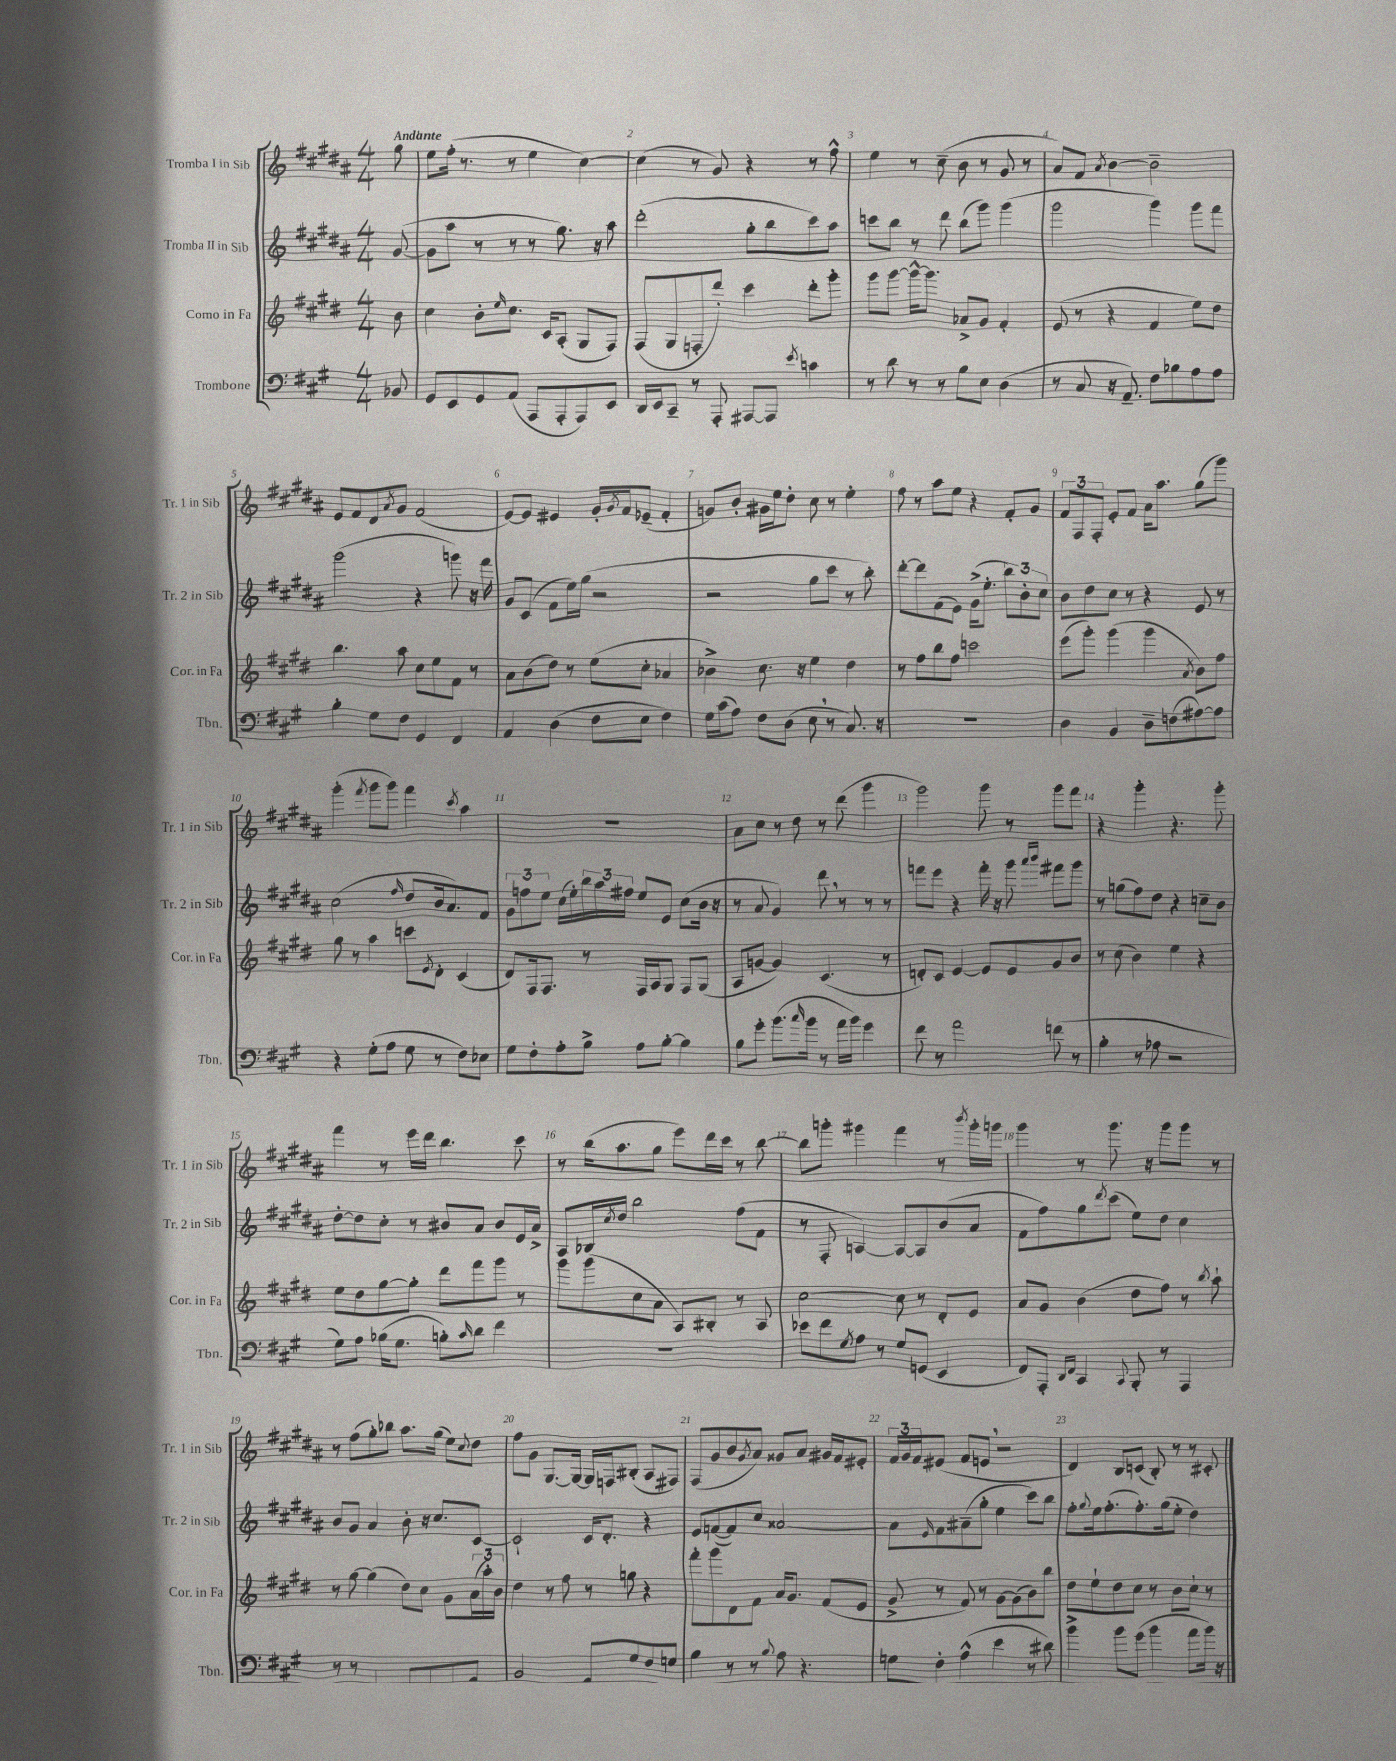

**kern	**kern	**kern	**kern
*part4	*part3	*part2	*part1
*staff4	*staff3	*staff2	*staff1
*I"Trombone	*I"Corno in Fa	*I"Tromba II in Sib	*I"Tromba I in Sib
*I'Tbn.	*I'Cor. in Fa	*I'Tr. 2 in Sib	*I'Tr. 1 in Sib
*clefF4	*clefG2	*clefG2	*clefG2
*k[f#c#g#]	*k[f#c#g#d#]	*k[f#c#g#d#a#]	*k[f#c#g#d#a#]
*M4/4	*M4/4	*M4/4	*M4/4
=	=	=	=
!	!	!	!LO:TX:a:B:t=Andante
8BB-X/	8b\	([8g#/	8gg#\
=1	=1	=1	=1
8GG#/L	4cc#\	8g#\L]	8ee\L
8EE/	.	8aa#\J	(16ff#'\Jk
.	.	.	8.r
8GG#/	8b'\L	8r	.
.	16qqee/	.	.
(8AA/J	8.cc#\J	8r	8r
8AAA/L	.	8r	4ee\
.	16c#/KL	.	.
8AAA'/	(8A'/J	8.gg#\)	.
8AAA/)	8G#/L	.	[4cc#\)
.	.	16r	.
8EE/J	8F#/J)	8aa#\	.
=2	=2	=2	=2
16DD/LL	(8F#/L	(2ddd#'\	(4cc#\]
16EE/J	.	.	.
8CC#~/J	8G#/	.	.
8r	8Fn'/	.	8r
8AAA'/	8ddd#'/J)	.	8g#/)
[8AAA#X/L	4ccc#\	8gg#'\L	4r
8AAA#/J]	.	8bb\	.
8qe/	.	.	.
4cn\	8ddd#'\L	8ccc#\)	8r
.	8ggg#'\J	8aa#\J	8ff#^^\
=3	=3	=3	=3
8r	8ggg#\L	8cccn\L	4ee\
8d\	[8ggg#\J	8bb\J	.
8r	16ggg#^^\KL_	8r	8r
.	8.ggg#\J]	.	.
8r	.	8ddd#\	(8cc#~\
8B\L	8a-X^/L	(8bb\L	8b\
8E\J	8g#/J	8ggg#\J)	8r
(4D\	4f#'/	(4ggg#\	8g#/
.	.	.	8r
=4	=4	=4	=4
8r	(8e/	2ggg#\	8a#/L)
8C#/	8r	.	8f#/J
.	.	.	8qa#/
16r	4r	.	[4b\
8.AA~/)	.	.	.
8F#\L	4f#/	4ggg#\)	2b~\]
8B-X\	.	.	.
8A\	8ee\L)	8ggg#\L	.
8A\J	8dd#\J	8fff#\J	.
!!LO:LB:g=z
=5	=5	=5	=5
4B'\	4.bb\	(2ggg#\	8e/L
.	.	.	8f#/
8G#\L	.	.	8d#/
.	.	.	8qa#/
8F#\J	8aa\	.	8g#/J
4GG#/	8cc#\L	4r	(2f#/
.	8ee\	.	.
4FF#/	8f#\J	8gggn\)	.
.	8r	16r	.
.	.	16fff#\	.
=6	=6	=6	=6
4AA/	8a\L	8g#/L	[8e/L)
.	(8b\	(8c#/J	8e/J]
(4D\	8dd#\J)	8f#\L	4e#X/
.	8r	16ee\L)	.
.	.	(16gg#\JJ	.
8F#\L	(8ee\L	2r	16g#'/LL
.	.	.	8qg#/
.	.	.	16f#/J
8E\J	8cc#'\J	.	(8e-X~/J
4F#\)	4a-X/	.	4f#'/
=7	=7	=7	=7
16G#\LL	4b-X^\)	2r	8gn/L)
(16c#\J	.	.	.
8A\J)	.	.	8b'/J
8F#\L	8.cc#\	.	16g#X\LL
.	.	.	16ee\J
(8D\J	.	.	8dd#'\J
.	16r	.	.
8E,\	4ee\	8gg#\L	8cc#\
8r	.	8ccc#\J	8r
8.C#/)	4dd#\	8r	4ee'\
.	.	8bb'\)	.
16r	.	.	.
=8	=8	=8	=8
1r	8r	[8ddd#'\L	8ff#\
.	8ff#\L	8ddd#\]	8r
.	8bb\	(8f#\	8aa#\L
.	8ff#\J	8e\J)	8ee\J
.	2cccn\	(16g#^\KL	4r
.	.	8.ee'\J	.
.	.	12bb\L)	8f#'/L
.	.	12b'\	.
.	.	.	8g#/J
.	.	12cc#\J	.
=9	=9	=9	=9
4D\	(8eee\L	8b\L	12f#/L
.	.	.	12F#/
.	8ggg#'\J)	8dd#\	.
.	.	.	12F#'/J
4BB/	(4ggg#\	8cc#\J	8e'/L
.	.	8r	8f#/J
8D~\L	4ggg#\	4r	16a#\KL
.	.	.	8.aa#\J
(8Fn\	.	.	.
.	8qa/	.	.
[8A#X\)	8b\L)	8e/	(8gg#\L
8A#\J]	8ff#\J	8r	8ggg#\J)
!!LO:LB:g=z
=10	=10	=10	=10
4r	8gg#\	(2cc#\	(4ggg#'\
.	8r	.	.
.	.	.	8qfff#/
(8G#'\L	4aa\	.	8ggg#\L
8A\J	.	.	8ggg#\J)
.	.	16qqff#/	.
8G#\	8cccn\L	8dd#/L	4fff#\
.	8qe/	.	.
8r	8d#'\J	16b/k	.
.	.	8.a#/)	.
.	.	.	8qccc#/
8F#\L)	(4c#/	.	4aa#\
8E-X\J	.	8f#/J	.
=11	=11	=11	=11
8G#\L	8d#/L)	12g#\L	1r
.	.	12ffn\	.
8F#'\	16F#/k	.	.
.	.	12ee\J	.
.	8.F#/J	.	.
8A'\	.	(16cc#\LL	.
.	.	16ee'\)	.
8B^\J	8r	24bb\	.
.	.	24aa#\	.
.	.	24ff#X\JJ	.
8A\L	16F#/LL	8ee/L	.
.	16A/J	.	.
[8B'\J	8G#/J	8e/J	.
4B\]	8F#/L	(8cc#\L	.
.	(8G#/J	16b\Jk	.
.	.	16r	.
=12	=12	=12	=12
8B\L	8A/L	8r	8a#\L
8g#'\J	[8gn/J	8a#/	8cc#\J
(8.b\L	4g/])	4g#/)	8r
.	.	.	8dd#\
16qqcc#/	.	.	.
16b\Jk	.	.	.
8r	(4.c#/	8ddd#,\	8r
16a\LL	.	8r	(8ddd#\
16b\JJ)	.	.	.
4g#\	.	8r	4ggg#\
.	8r	8r	.
=13	=13	=13	=13
8f#\	8dn'/L)	8fffn\L	2ggg#\)
8r	8c#/J	8eee\J	.
2a\	[4e/	4r	.
.	8e/L]	16fff'\	8ggg#\
.	.	16r	.
.	8e/	8ggg#\	8r
.	.	16qqaaa#/LL	.
.	.	16qqbbb/JJ	.
(8fn\	8g#/	8fff#X\L	8ggg#\L
8r	8b/J	8ggg#\J	8fff#\J
=14	=14	=14	=14
4B'\	8r	8r	4r
.	(8cc#\	(8ggn\L	.
8r	4b\)	8ff#\)	4ggg#'\
8A-X\	.	8dd#\J	.
2r	4ee\	4r	4.r
.	4r	8ccn~\L	.
.	.	8b\J	8ggg#'\
!!LO:LB:g=z
=15	=15	=15	=15
8G#\L)	8ee\L	[8dd#'\L	4fff#\
8A\J	8dd#\	8dd#\]	.
(16B-X\KL	[8gg#\	8cc#'\J	8r
8.G#\J	.	.	.
.	8gg#'\J]	8r	16eee\LL
.	.	.	16ddd#\JJ
8Bn'\L)	8ddd#\L	8b#X/L	4.bb\
16qqc#/	.	.	.
8d\J	8fff#\	8a#/J	.
4f#\	8ggg#\J	8b#/L	.
.	8r	16e/L	8ccc#\
.	.	16a#^/JJ	.
=16	=16	=16	=16
1r	8ggg#\L	8A#/L	8r
.	(8ggg#\	16B-X/L	(16bb\KL
.	.	8qcc#/	.
.	.	16dd#/JJ	8.aa#\
.	8cc#\	2bb\	.
.	8a\J	.	8gg#\J
.	8A/L)	.	8eee\L)
.	8B#X'/J	.	16ddd#\L
.	.	.	16ccc#\JJ
.	8r	(8ff#\L	8r
.	8A/	8f#\J	[8bb\
=17	=17	=17	=17
8e-X\L	[2cc#\	8r	8bb\L]
8f#\	.	8F#'/	8gggn'\J
8qG#/	.	.	.
8A\J	.	[4An/)	4ggg#X\
8r	.	.	.
8G#/L	8cc#\]	8A/L_	4fff#\
(8GGn/J	8r	8A/]	.
4EE/	8d#'/L	(8b/	8r
.	.	.	8qbbb/
.	8e/J	8a#/J	16ggg#'\LL
.	.	.	16gggn\JJ
=18	=18	=18	=18
8FF#/L)	8a/L	8f#\L	4ggg#\
8AAA'/J	8g#/J	8ff#\)	.
16qqDD/LL	.	.	.
16qqFF#/JJ	.	.	.
4CC#/	(4b\	8gg#\	8r
.	.	8qddd#/	.
.	.	(8ccc#\J	8.ggg#\
8qqCC#/	.	.	.
8BBB'/	8dd#\L	8ee\L)	.
.	.	.	16r
8r	8ff#\J)	8dd#\J	8ggg#\L
4AAA/	8r	4cc#\	8ggg#\J
.	8qbb/	.	.
.	8aa`\	.	8r
!!LO:LB:g=z
=19	=19	=19	=19
8r	8r	8b/L	8r
8r	[8gg#\	8g#/J	(8ff#\L
4BBB-X/	(4gg#\]	4a#/	8gg#'\)
.	.	.	8bb-X\J
8CCn/L	8dd#\L)	8b'\	8.aa#\L
8BBBn/	8cc#\J	16r	.
.	.	8.cc#/L	(16gg#\Jk
8EE/	8g#\L	.	8ee\L)
.	.	.	8qqcc#/
8GG#'/J	(24a\L	[8c#/J	8dd#\J
.	24aa'\)	.	.
.	24b\JJ	.	.
=20	=20	=20	=20
2BB/	4dd#\	2c#`/]	8ff#\L
.	.	.	8g#\J
.	8r	.	[8.G#/L
.	8ff#\	.	.
.	.	.	16G#/Jk_
8GG#/L	8r	16c#/KL	16G#/LL]
.	.	8.d#'/J	16Fn/J
8G#/	8ggn\	.	(8B#X'/J
8F#/	4r	4r	8A#/L
8Gn/J	.	.	8F#X/J)
=21	=21	=21	=21
4B\	8fff#'\L	8e/L	(8F#/L
.	8ggg#\	([8fn/	8g#/
8r	8d#\	8f/])	8b/
.	.	.	8qg#/
8r	8f#\J	8cc#/J	8a#/J)
8qqB/	.	.	.
8A\	16a/KL	[2a##X/	8g##X/L
.	8.g#/J	.	.
4.r	.	.	8a#/J
.	(8f#/L	.	16g#X/LL
.	.	.	16f#/J
.	8e/J	.	8e#X'/J
=22	=22	=22	=22
8Gn\L	8g#^/	8a##\L]	24f#/LL
.	.	.	24g#/
.	.	.	24f#/J
.	.	16qqe/	.
8F#'\J	8r	8f#\	(8e#X/J
(4A^^\	8f#/)	(8a#X~\	8f#/L
.	8r	8gg#'\J	8en,/J
4e\	[8g#\L	4ee\	2r
.	(8g#\]	.	.
8r	8b\)	8ccc#\L)	.
8d#X\)	8bb\J	8bb\J	.
=23	=23	=23	=23
4b^\	8dd#\L	8ff#'\L	4d#/)
.	.	8qqgg#/	.
.	8ee`\	16ee\k	.
.	.	(8.ff#'\	.
8b\L	8dd#\	.	8B/L
(8g#\J	8cc#\J	8.ff#'\)	(8cn/J
4b\	8r	.	8B'/)
.	.	(16gg#\k	.
.	8b\L	8ee'\J	8r
8a\L	8cc#`\J	4dd#\)	8r
16b\Jk)	8r	.	8c#X'/
16r	.	.	.
==	==	==	==
*-	*-	*-	*-
